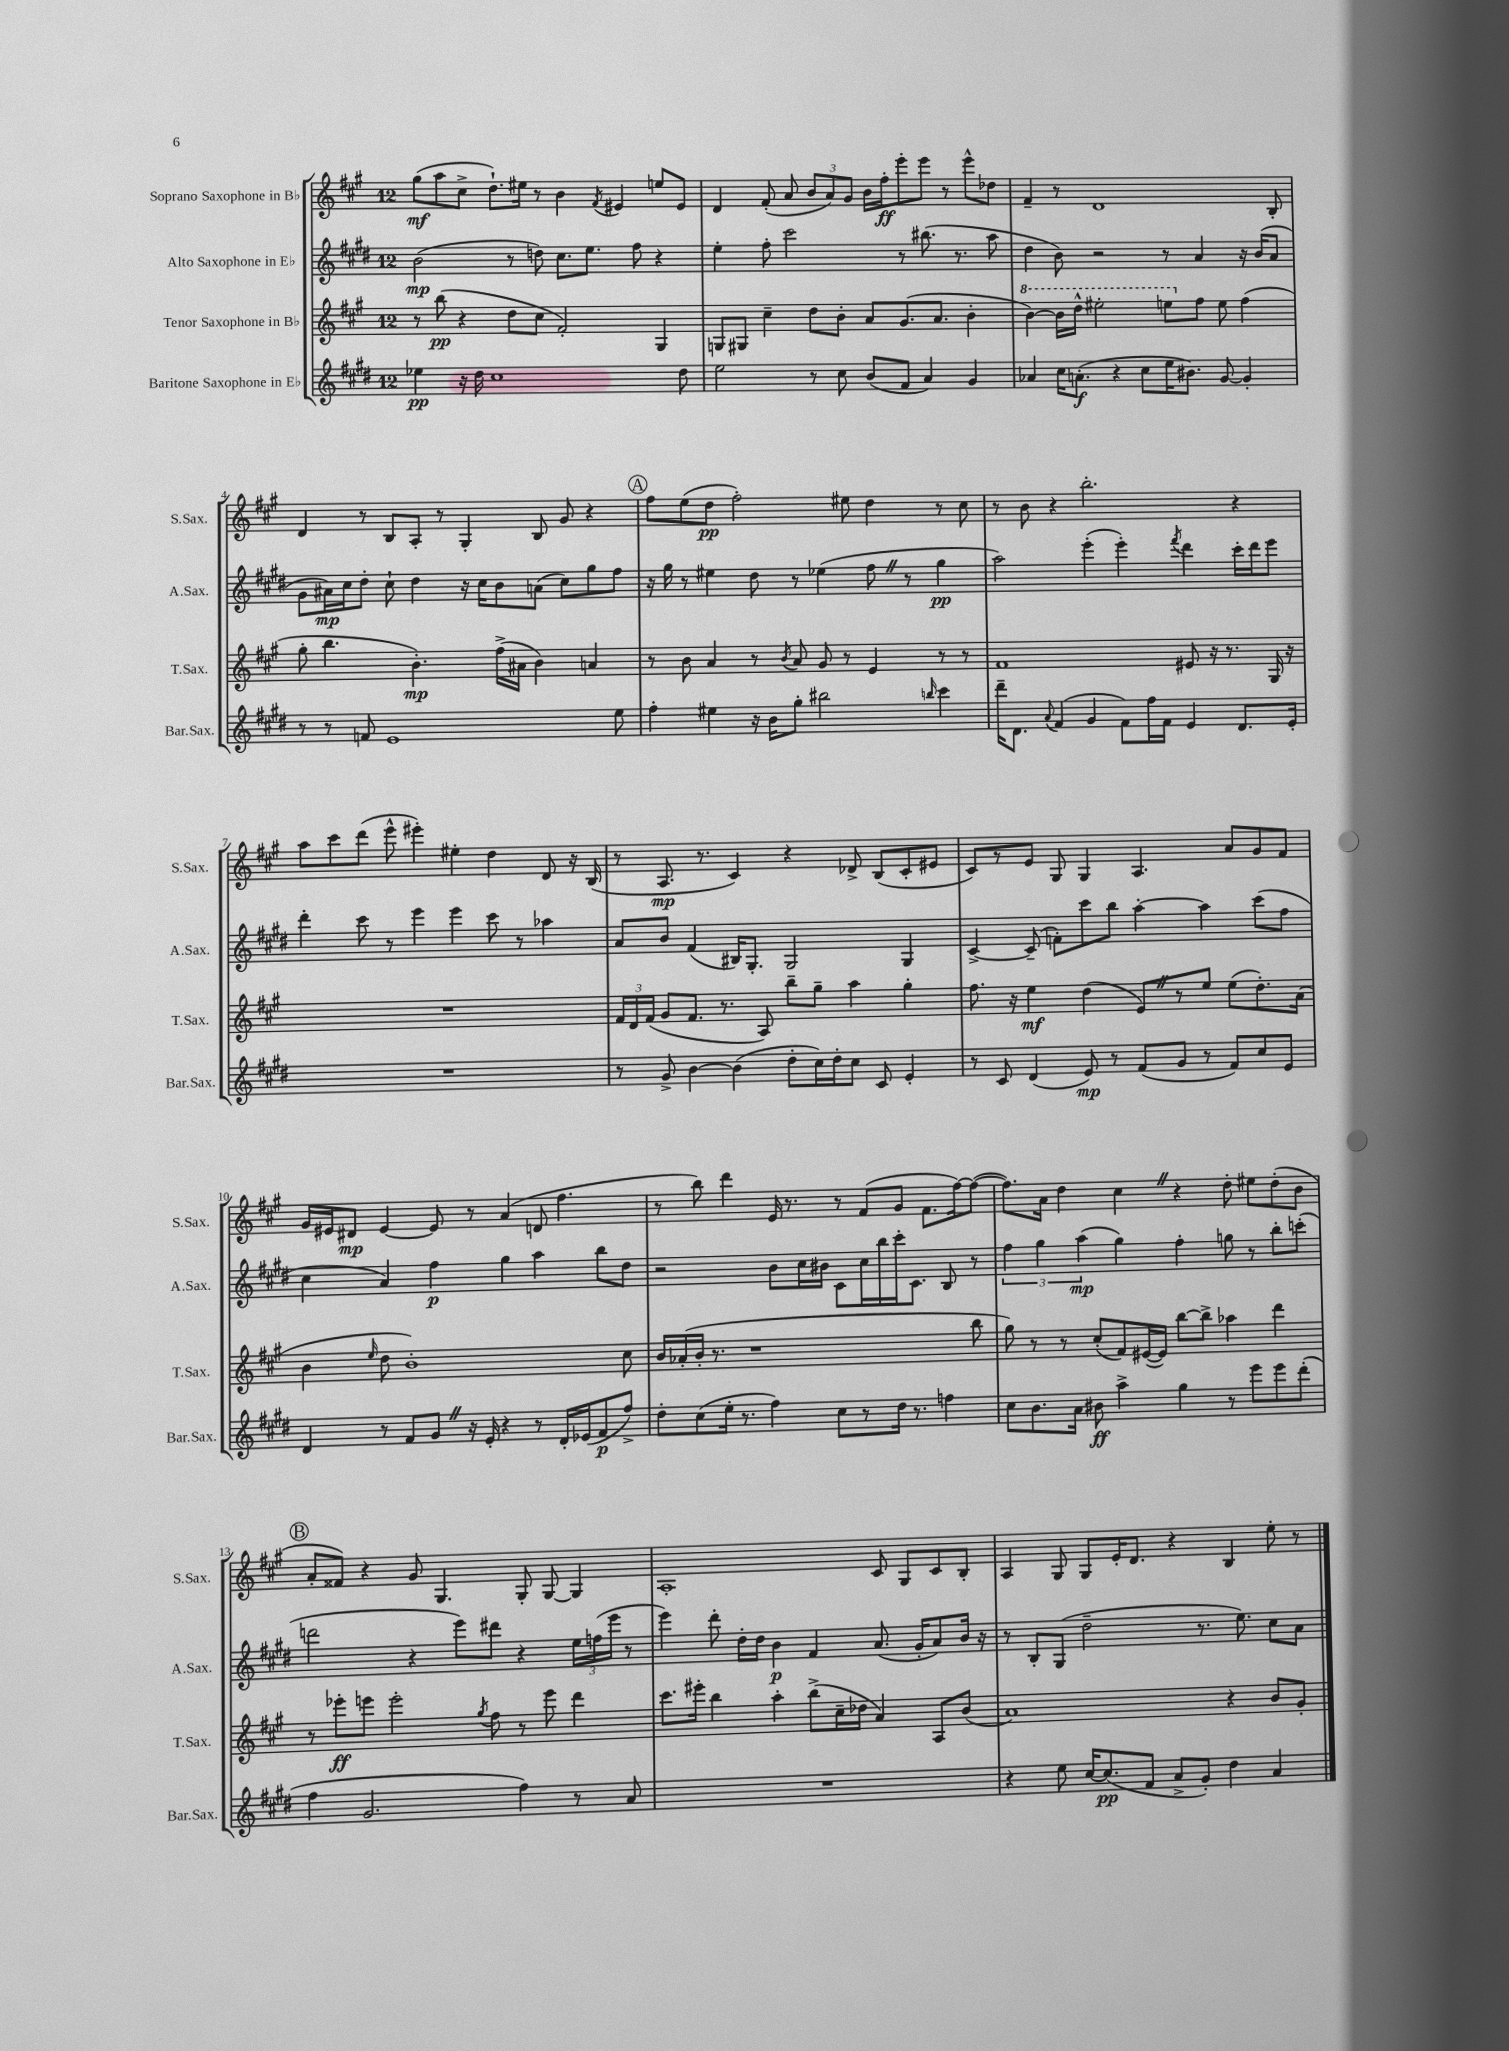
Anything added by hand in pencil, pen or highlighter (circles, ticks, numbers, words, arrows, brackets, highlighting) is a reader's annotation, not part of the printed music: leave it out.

**kern	**kern	**kern	**kern
*staff4	*staff3	*staff2	*staff1
*clefG2	*clefG2	*clefG2	*clefG2
*k[f#c#g#d#]	*k[f#c#g#]	*k[f#c#g#d#]	*k[f#c#g#]
*M12/8	*M12/8	*M12/8	*M12/8
4ee-	8r	(2b	(8gg#
.	(8bb	.	8aa
16r	4r	.	8cc#^
16dd#	.	.	.
1cc#	.	.	8.dd`)
.	8dd	8r	.
.	.	.	16ee#
.	8cc#	8dd)	8r
.	2f#')	8.cc#	4b
.	.	8.ee	.
.	.	.	8qf#
.	.	.	4e#
.	.	8ff#	.
.	4G#	4r	8ee
8dd#	.	.	8e#
=	=	=	=
2ee	8G	4ee'	4d
.	8G#	.	.
.	4cc#~	8ff#'	(8f#'
.	.	2ccc#	8a
8r	8dd	.	12b
.	.	.	12a)
8cc#	8b'	.	.
.	.	.	12g#
(8b	8a	.	16b
.	.	.	16ff#'
8f#	(8.g#	8r	8eee'
4a)	.	(8.bb#	8eee
.	8.a	.	.
.	.	.	8r
.	.	8.r	.
4g#	4b'	.	8eee^^
.	.	8aa	8dd-
=	=	=	=
4a-	[4bb)	4dd#	4f#~
16cc#	16bb]	8b)	8r
(8.a'	16ddd^^	.	.
.	2eee#'	2r	1d
4r	.	.	.
8cc#	.	.	.
16ee	8eee	8r	.
8.b#)	.	.	.
.	8ff#	4a	.
[8g#	8ee	.	.
4g#']	(4ff#	16r	.
.	.	(16b	.
.	.	8a	8B'
=	=	=	=
8r	8gg#'	8g#	4d
8r	4.bb	16a#)	.
.	.	16cc#	.
8f	.	8dd#'	8r
1e	.	8cc#`	8B
.	4.b')	4dd#	8A'
.	.	.	8r
.	.	16r	4G#'
.	.	16cc#	.
.	(16ff#^	8b	.
.	16a#	.	.
.	4b)	(8a	8B
.	.	8cc#)	8g#
.	4a	8gg#	4r
8ee	.	8ff#	.
=	=	=	=
4ff#'	8r	16r	8ff#
.	.	16gg#	.
.	8b	8r	(8ee
4ee#	4a	4ee#	8dd
.	.	.	2ff#')
16r	8r	8dd#	.
16b	.	.	.
.	8qb	.	.
8gg#'	8a	8r	.
2bb#	8g#	(4ee-	.
.	8r	.	8ee#
.	4e	8ff#	4dd
.	.	8r	.
16qqbb	.	.	.
4ccc#	8r	4gg#	8r
.	8r	.	8cc#
=	=	=	=
16ddd#~	1f#	2aa)	8r
8.d#	.	.	.
.	.	.	8b
8qqa	.	.	.
(4f#	.	.	4r
4g#	.	(4eee'	2.bb'
8f#)	.	4eee')	.
16ff#	.	.	.
16f#	.	.	.
.	.	8qfff#	.
4e	8e#	4ddd#	.
.	16r	.	.
.	8.r	.	.
8.d#	.	16ccc#'	4r
.	.	16ddd#	.
.	16G#	8eee	.
16e'	16r	.	.
=	=	=	=
1.r	1.r	4ddd#'	8aa
.	.	.	8ccc#
.	.	8ccc#	(8ddd
.	.	8r	8eee^^
.	.	4eee	4eee#')
.	.	4eee	4ee#'
.	.	8ccc#	4dd
.	.	8r	.
.	.	4aa-	8d
.	.	.	16r
.	.	.	(16B
=	=	=	=
8r	24f#	8a	8r
.	24d	.	.
.	(24f#	.	.
8g#^	8g#	8b	8.A
[4b	8.f#	(4f#	.
.	.	.	8.r
.	8.r	.	.
(4b]	.	16B#)	4c#)
.	.	8.G#'	.
.	8A)	.	.
8dd#'	8bb~	2G#	4r
16cc#)	8gg#~	.	.
16dd#'	.	.	.
8cc#	4aa	.	8d-^
8c#	.	.	(8B
4e'	4gg#'	4G#	8c#'
.	.	.	8e#
=	=	=	=
8r	8.ff#	[4c#^	8c#)
8c#	.	.	8r
.	16r	.	.
(4d#	4ee	(8c#~]	8e
.	.	8f')	8G#
8e)	(4dd	8ccc#	4G#
8r	.	8bb	.
(8f#	8e)	[4aa'	4.A
8g#	8r	.	.
8r	8ee	4aa]	.
8f#)	(8ee	.	8a
8cc#	8.dd')	(8ccc#	8g#
8e	.	8ff#	8f#
.	(16a	.	.
=	=	=	=
4d#	4b	4cc#	16g#
.	.	.	16e#
.	.	.	8d#
.	16qqee	.	.
8r	8dd	4a)	[4e#
8f#	1b')	.	.
8g#	.	4ff#	8e#]
16r	.	.	8r
16e'	.	.	.
4r	.	4gg#	(4a
8r	.	4aa	8d
16d#'	.	.	4.ff#
(16e-	.	.	.
8f#	.	8bb	.
8ff#^)	8cc#	8dd#	.
=	=	=	=
8dd#'	16b	2r	8r
.	(16a-'	.	.
(8cc#	16b'	.	8bb)
.	8.r	.	.
16ee'	.	.	4ddd
8.r	.	.	.
.	1r	.	.
4ff#)	.	8b	16e
.	.	.	8.r
.	.	16cc#	.
.	.	16b#	.
8cc#	.	8c#	8r
8r	.	16cc#	(8f#
.	.	16bb	.
16dd#	.	16ccc#'	8g#
8.r	.	8.c#	.
.	.	.	8.f#
4ff	.	8B	.
.	.	.	[16ff#)
.	8bb	8r	(8ff#_
=	=	=	=
8cc#	8gg#)	6ff#	8.ff#])
8.b	8r	.	.
.	.	6gg#	.
.	.	.	16a
.	8r	.	4dd
16a	.	.	.
.	.	(6aa	.
8b#	(8cc#'	.	.
4aa^	8f#)	4gg#)	4cc#
.	([16e#	.	.
.	16e#])	.	.
4gg#	[8bb	4ff#'	4r
.	8bb^]	.	.
8r	4aa-	8gg	8dd'
8eee	.	8r	8ee#
8eee	4ddd	8bb'	(8dd'
(8ddd#'	.	(8ccc'	8b
=	=	=	=
4ff#	8r	2ddd	8a'
.	8eee-'	.	8f##)
2.g#	8eee	.	4r
.	2eee'	.	.
.	.	4r	8g#
.	.	.	4.G#
.	.	8eee)	.
.	8qgg#	.	.
.	8ff#	8ddd#	.
4ff#)	8r	4r	8G#'
.	8eee	.	[8G#
8r	4ddd	24ee	4G#]
.	.	(24ff	.
.	.	24eee	.
8a	.	8r	.
=	=	=	=
1.r	8.ccc#	4eee)	1A'
.	16eee#'	.	.
.	4bb	8ddd#'	.
.	.	16dd#'	.
.	.	16dd#	.
.	4aa'	4b	.
.	(8bb^	4f#	.
.	16cc#~	.	.
.	16dd-	.	.
.	4a)	(8.a	8c#
.	.	.	8G#
.	.	16g#'	.
.	8A	8a)	8c#
.	(8b	16b	8B'
.	.	16r	.
=	=	=	=
4r	1a)	8r	4A
.	.	8B'	.
8ee	.	(8G#	8G#
[16cc#	.	2dd#~	8G#
(8.cc#]	.	.	.
.	.	.	16e'
.	.	.	8.d
8f#	.	.	.
8a^	.	.	4r
8g#')	.	8.r	.
4dd#	4r	.	4B
.	.	8.ee)	.
4a	8b	8cc#	8ee'
.	8g#'	8a	8r
==	==	==	==
*-	*-	*-	*-
